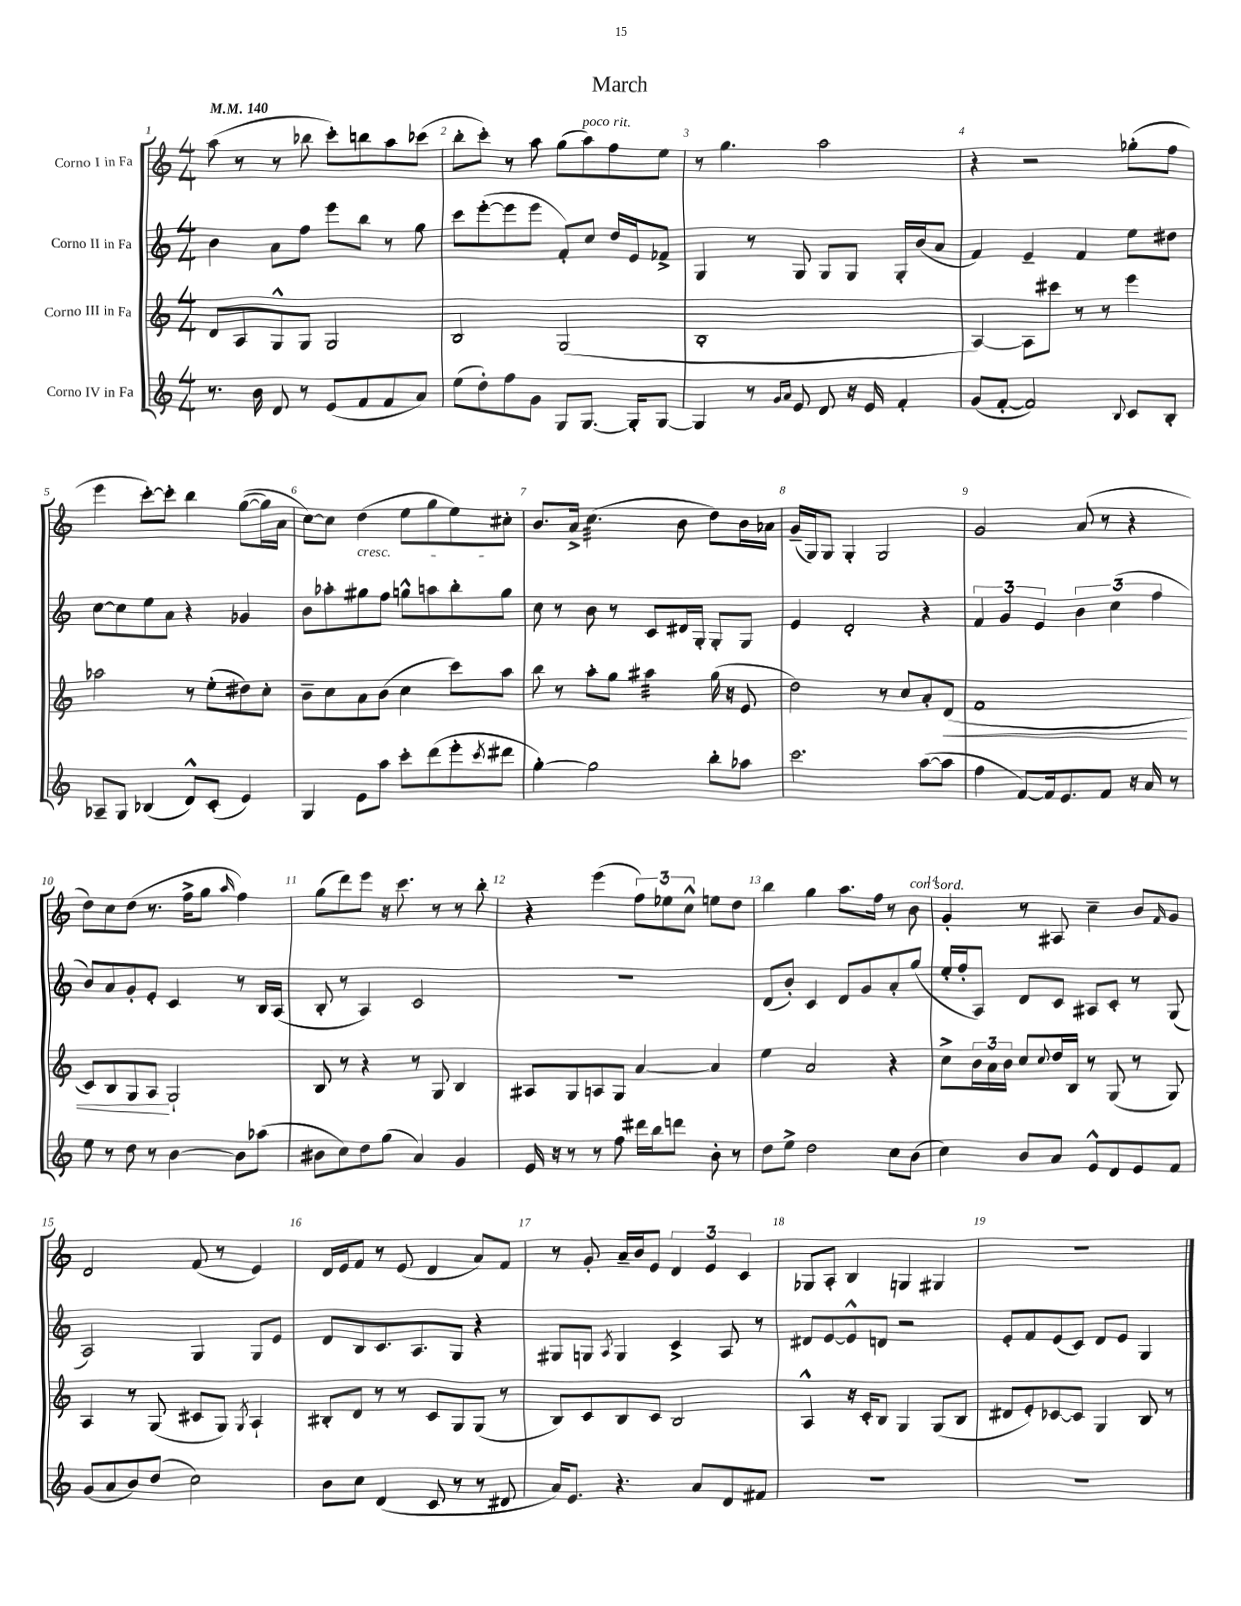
\header { title = "March" }
<<
\new StaffGroup <<
\new Staff = "s0" \with { instrumentName = "Corno I in Fa" } {
    \clef treble \key c \major \numericTimeSignature \time 4/4 \tempo 4 = 140
    a''8( r8 r8 bes''8 c'''8-.) b''8 a''8 ces'''8( |
    b''8-. c'''8-.) r8 a''8 g''8( a''8^\markup { \italic "poco rit." }) f''8 e''8 |
    r8 g''4. a''2 |
    r4 r2 ges''8-.( f''8 |
    e'''4 c'''8~-.) c'''8-. b''4 g''8~(\( g''16) a'16 |
    c''8~\) c''8 d''4\cresc( e''8 g''8 e''8) cis''8-.\! |
    b'8. a'16-> c''4.:32( b'8 d''8) b'16 aes'16 |
    g'16--( g16) g8 g4-. g2 |
    g'2 a'8( r8 r4 |
    d''8) c''8 d''8( r8. f''16-> g''8 \grace { a''16 } f''4) |
    g''8( d'''8) e'''8 r16 c'''8. r8 r8 b''8-. |
    r4 e'''4( \tuplet 3/2 { f''8) ees''8 c''8-^ } e''8 d''8 |
    b''4 g''4 a''8. f''16 r8 b'8^\markup { \italic "con sord." } |
    g'4-. r8 ais8 c''4-- b'8 \grace { f'16 } g'8 |
    d'2 f'8( r8 e'4) |
    d'16 e'16 f'8 r8 e'8( d'4 a'8) f'8 |
    r8 g'8-. a'16-- b'16 e'8 \tuplet 3/2 { d'4 e'4 c'4 } |
    ges8 a8-. b4 g4 gis4 |
    R1 \bar "|." |
}
\new Staff = "s1" \with { instrumentName = "Corno II in Fa" } {
    \clef treble \key c \major \numericTimeSignature \time 4/4
    b'4 a'8 f''8 e'''8 b''8 r8 g''8 |
    c'''8 e'''8~-.( e'''8 e'''8 f'8-.) c''8 d''16 e'16 fes'8-> |
    g4 r8 g8 g8 g8 g16-. b'16( a'8 |
    f'4) e'4-- f'4 e''8 dis''8 |
    c''8~ c''8 e''8 a'8 r4 ges'4 |
    b'8 aes''8-. gis''8 f''8 g''8-^ a''8 b''8-. g''8 |
    c''8 r8 b'8 r8 c'8 dis'16 g16-. g8-. g8 |
    e'4 d'2-. r4 |
    \tuplet 3/2 { f'4 g'4 e'4 } \tuplet 3/2 { b'4 c''4( f''4 } |
    b'8) a'8 g'8-. e'8-. c'4 r8 b16 a16( |
    b8-. r8 a4) c'2 |
    r1 |
    d'8( b'8-.) c'4 d'8 g'8 a'8-. g''8( |
    e''16-. f''16-. a8) d'8 c'8 ais8 c'8-. r8 g8( |
    a2) g4 g8 e'8 |
    d'8 b8 c'8. a8. g8 r4 |
    gis8 g8 \acciaccatura { a8 } g4 c'4-> a8 r8 |
    dis'8 e'8~ e'8-^ d'8 r2 |
    e'8-. f'8 e'8( c'8) d'8 e'8 g4 \bar "|." |
}
\new Staff = "s2" \with { instrumentName = "Corno III in Fa" } {
    \clef treble \key c \major \numericTimeSignature \time 4/4
    d'8 a8 g8-^ g8 g2 |
    b2 g2( |
    b1-. |
    a4~) a8 cis'''8 r8 r8 e'''4 |
    aes''2 r8 e''8-.( dis''8) c''8-. |
    b'8-- c''8 a'8 b'8( c''4 c'''8) a''8 |
    b''8 r8 a''8-. g''8 ais''4:32 g''16( r16 e'8 |
    d''2) r8 c''8 a'8-. d'8\<( |
    f'1 |
    c'8) b8 g8 a8\! g2-! |
    b8 r8 r4 r8 g8 b4 |
    ais8 g8 a8 g8 a'4~ a'4 |
    e''4 a'2 r4 |
    c''8-> \tuplet 3/2 { b'16 a'16 b'16 } c''8 \appoggiatura { c''8 } d''16 b16 r8 g8( r8 g8) |
    a4 r8 g8( cis'8 g8) \acciaccatura { g8 } a4-! |
    bis8-. d'8 r8 r8 c'8 g8 g8( r8 |
    b8) c'8 b8 c'8 b2 |
    a4-^ r16 c'16-. b8 g4 g8( b8 |
    dis'8 e'8-.) ces'8~ ces'8 g4 b8 r8 \bar "|." |
}
\new Staff = "s3" \with { instrumentName = "Corno IV in Fa" } {
    \clef treble \key c \major \numericTimeSignature \time 4/4
    r8. b'16 d'8 r8 e'8( f'8 f'8 a'8) |
    e''8( d''8-.) f''8 g'8 g8 g8.~ g16-. g8~ |
    g4 r8 \grace { g'16 a'16 } e'8 d'8 r16 e'16 f'4-. |
    g'8( f'8~-. f'2) \appoggiatura { b8 } c'8 b8-. |
    aes8-- g8 bes4( d'8-^) c'8-.( e'4) |
    g4 e'8 a''8 c'''8-. d'''8( e'''8-. \acciaccatura { c'''8 } dis'''8 |
    g''4~-.) g''2 b''8-. aes''8 |
    c'''2. a''8~( a''8 |
    f''4 f'8~) f'16 e'8. f'8 r16 a'16 r8 |
    e''8 r8 d''8 r8 b'4~ b'8 aes''8( |
    bis'8 c''8) d''8 g''8( a'4) g'4 |
    e'16 r16 r8 r8 f''8 dis'''16 b''16 d'''8 b'8-. r8 |
    d''8 e''8-> d''2 c''8 b'8( |
    c''4) b'8 a'8 e'8-^ d'8 e'8 f'8 |
    g'8( a'8 b'8) d''8( c''2) |
    b'8 c''8 d'4( c'8 r8 r8 dis'8 |
    a'16) e'8. r4. a'8 d'8 fis'8 |
    R1 |
    R1 \bar "|." |
}
>>
>>
\layout { \context { \Score \override BarNumber.break-visibility = ##(#f #t #t) barNumberVisibility = #all-bar-numbers-visible } }
